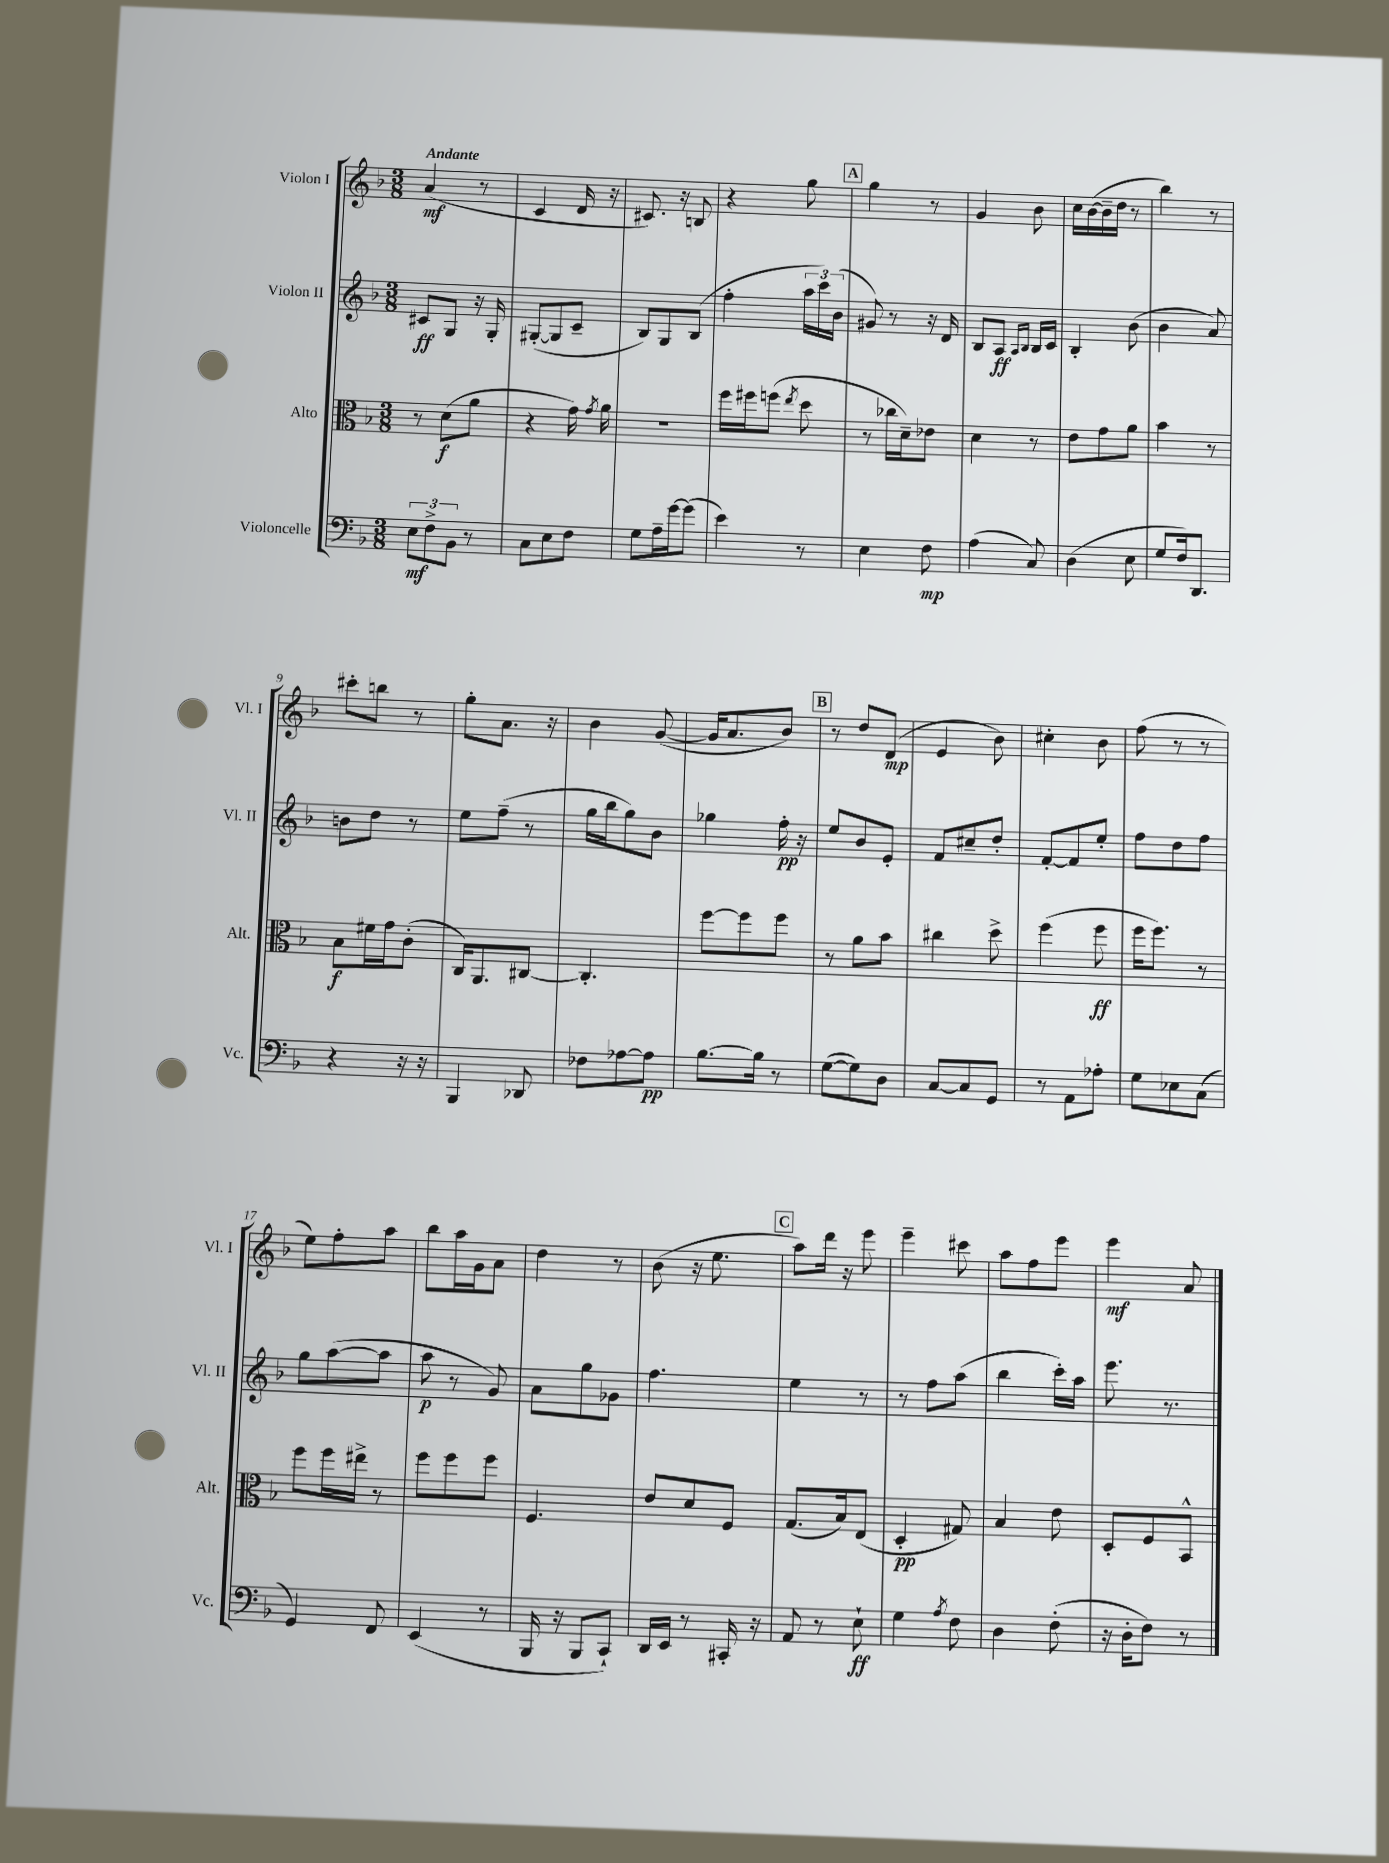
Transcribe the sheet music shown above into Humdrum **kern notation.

**kern	**kern	**kern	**kern
*staff4	*staff3	*staff2	*staff1
*clefF4	*clefC3	*clefG2	*clefG2
*k[b-]	*k[b-]	*k[b-]	*k[b-]
*M3/8	*M3/8	*M3/8	*M3/8
12E	8r	8c#	(4a
12F^	.	.	.
.	(8d	8G	.
12BB-	.	.	.
8r	8a	16r	8r
.	.	16G'	.
=	=	=	=
8C	4r	([8G#'	4c
8E	.	8G#]	.
8F	16g)	8c~	16d
.	8qg	.	.
.	16a	.	16r
=	=	=	=
8G	4.r	8B-)	8.c#)
16A~	.	8G	.
[16g	.	.	16r
(8g]	.	(8B-	8B
=	=	=	=
4e)	16ff	4ff'	4r
.	16ff#	.	.
.	(8ff	.	.
.	8qee	.	.
8r	8dd	24aa	8gg
.	.	24ccc)	.
.	.	(24b-	.
=	=	=	=
4E	8r	8g#)	4gg
.	16cc-	8r	.
.	16d~)	.	.
8F	8e-	16r	8r
.	.	16d	.
=	=	=	=
(4A	4d	8B-	4g
.	.	8A	.
.	.	16qqA	.
.	.	16qqB-	.
8C)	8r	16B-	8b-
.	.	16c	.
=	=	=	=
(4D	8e	4B-'	16cc
.	.	.	([16b-
.	8g	.	16b-~]
.	.	.	16dd
8E	8a	(8b-	8r
=	=	=	=
8G	4b-	4b-	4bb-)
16F)	.	.	.
8.DD	.	.	.
.	8r	8a)	8r
=	=	=	=
4r	8B-	8b	8ccc#'
.	16f#	8dd	8bb
.	16g	.	.
16r	(8c'	8r	8r
16r	.	.	.
=	=	=	=
4BBB-	16C)	8ee	8gg'
.	8.AA	.	.
.	.	(8ff~	8.a
8DD-	[8C#	8r	.
.	.	.	16r
=	=	=	=
8F-	4.C#']	16gg	4b-
.	.	16bb-	.
[8A-	.	8gg)	.
8A-]	.	8b-	([8g
=	=	=	=
[8.B-	[8ff	4gg-	16g]
.	.	.	8.a
.	8ff]	.	.
16B-]	.	.	.
8r	8ff	16ff'	8b-)
.	.	16r	.
=	=	=	=
([8G	8r	8ee	8r
8G])	8a	8b-	8dd
8D	8b-	8e'	(8d
=	=	=	=
[8C	4cc#	8f	4e
8C]	.	8cc#~	.
8GG	8dd^	8dd'	8b-)
=	=	=	=
8r	(4ff	[8f'	4cc#'
8AA	.	8f]	.
8A-'	8ff	8ee'	8b-
=	=	=	=
8G	16ff	8ff	(8ff
.	8.ff)	.	.
8E-	.	8dd	8r
(8C	8r	8ff	8r
=	=	=	=
4GG)	8ff	8gg	8ee)
.	16ff	([8aa	8ff'
.	16ee#^	.	.
8FF	8r	8aa]	8aa
=	=	=	=
(4EE	8ff	8aa	8bb-
.	8ff	8r	16aa
.	.	.	16g
8r	8ff	8g)	8a
=	=	=	=
16BBB-	4.F	8a	4dd
16r	.	.	.
8BBB-	.	8gg	.
8CC`)	.	8g-	8r
=	=	=	=
16DD	8e	4.ff	(8b-
16EE	.	.	.
8r	8d	.	16r
.	.	.	8.ee
16CC#'	8F	.	.
16r	.	.	.
=	=	=	=
8AA	(8.G	4ee	8aa)
8r	.	.	16ddd
.	16B-)	.	16r
8E`	(8E	8r	8eee
=	=	=	=
4G	4D'	8r	4eee~
.	.	8ff	.
8qA	.	.	.
8F	8G#)	(8aa	8ccc#
=	=	=	=
4D	4B-	4bb-	8aa
.	.	.	8ff
(8F'	8e	16ccc')	8eee
.	.	16aa	.
=	=	=	=
16r	8D'	8.eee	4eee
16D'	.	.	.
8F)	8F	.	.
.	.	8.r	.
8r	8BB-^^	.	8a
==	==	==	==
*-	*-	*-	*-
